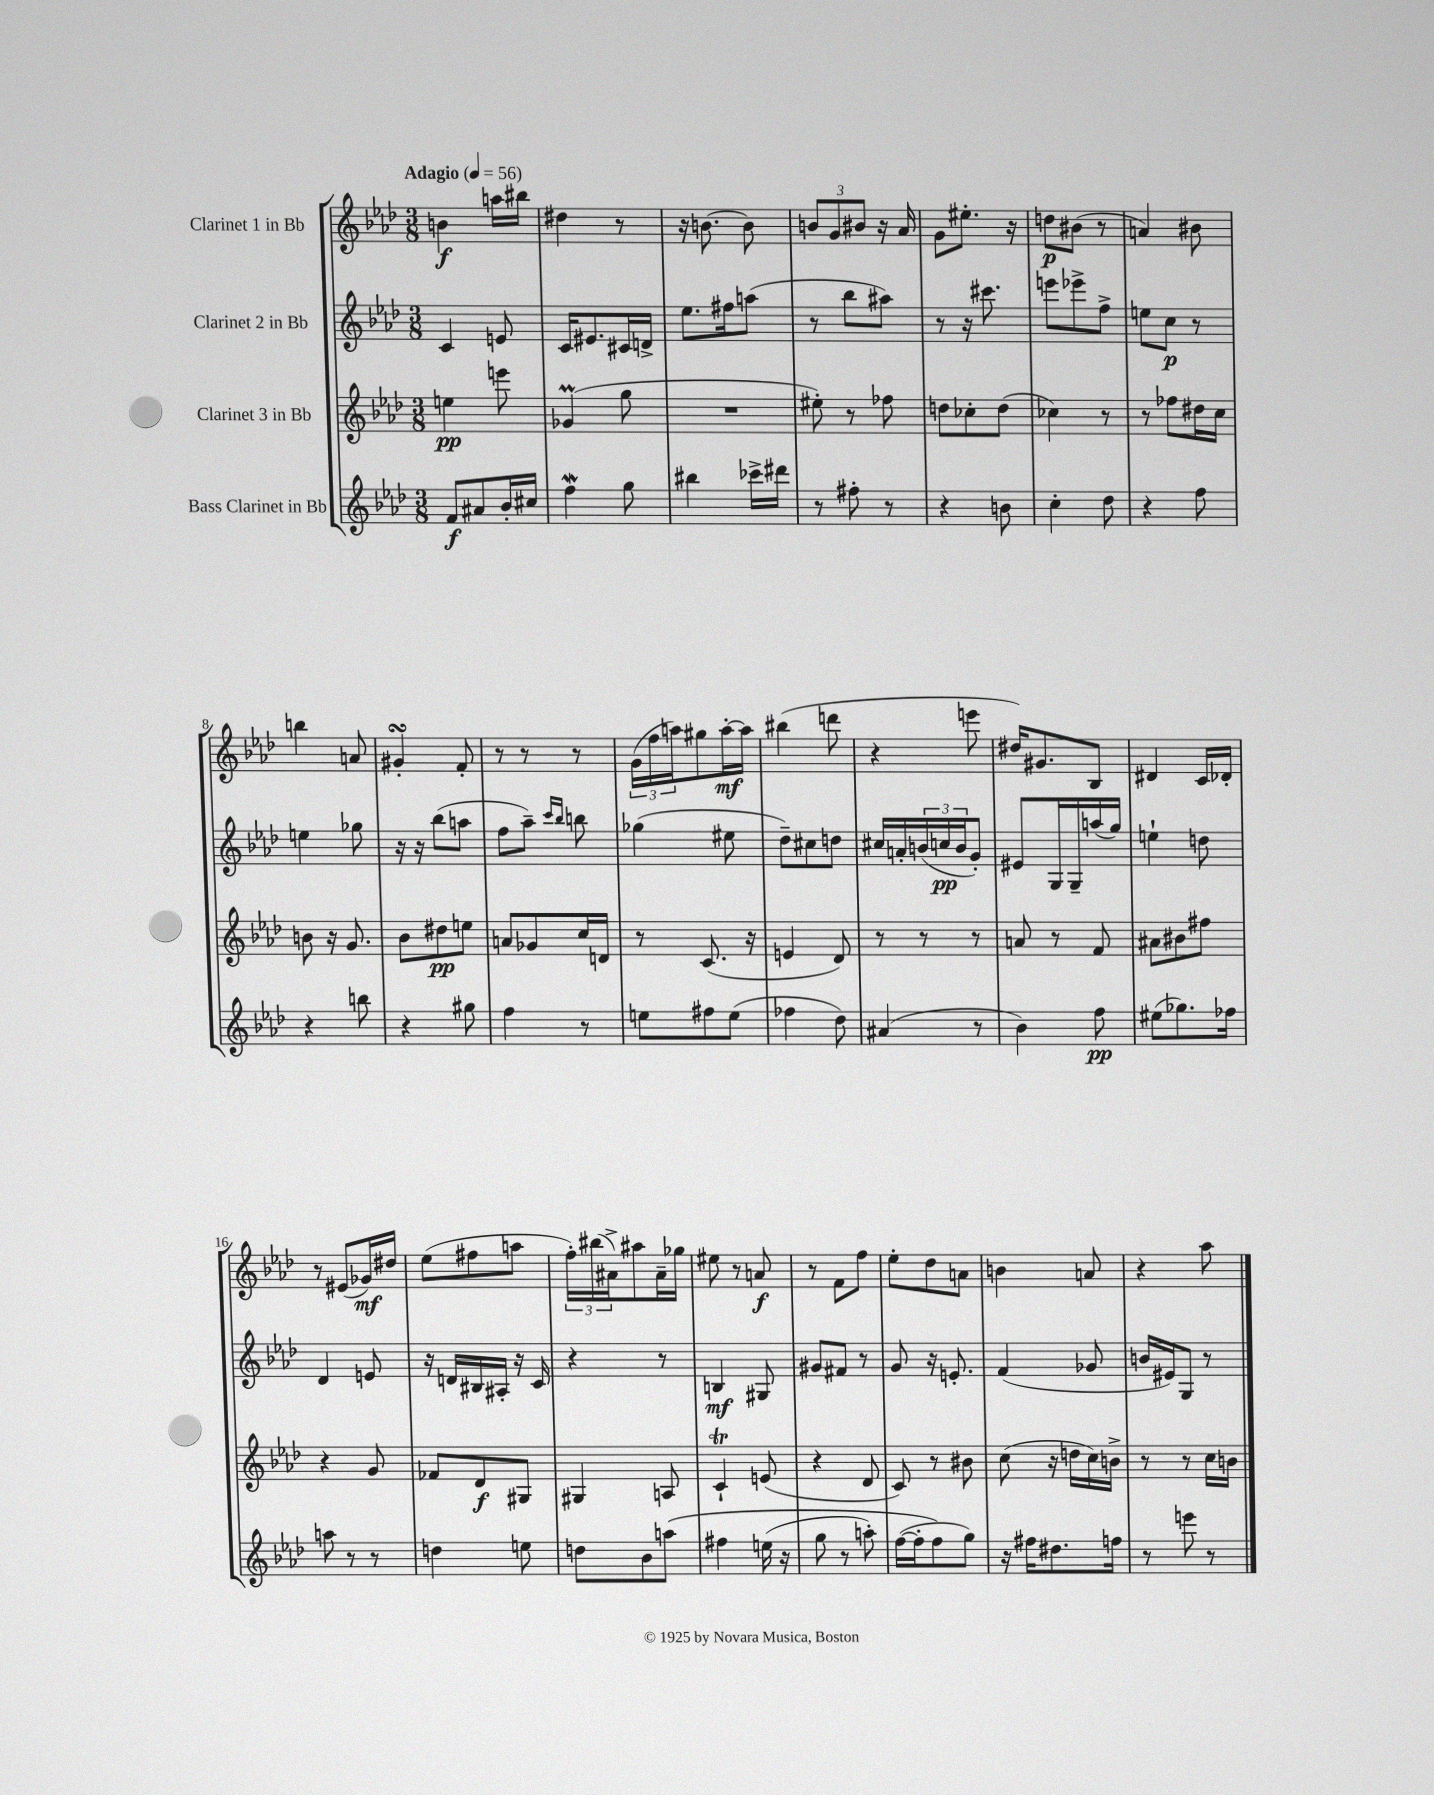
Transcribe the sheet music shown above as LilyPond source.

<<
\new StaffGroup <<
\new Staff = "s0" \with { instrumentName = "Clarinet 1 in Bb" } {
    \clef treble \key aes \major \numericTimeSignature \time 3/8 \tempo "Adagio" 4 = 56
    b'4\f a''16 bis''16 |
    dis''4 r8 |
    r16 b'8.~ b'8 |
    \tuplet 3/2 { b'8 g'8 bis'8 } r16 aes'16 |
    g'8 eis''8.-. r16 |
    d''8\p bis'8( r8 |
    a'4) bis'8 |
    b''4 a'8 |
    gis'4-.\turn f'8-. |
    r8 r8 r8 |
    \tuplet 3/2 { g'16( f''16 a''16) } gis''8 a''16~-.\mf a''16 |
    bis''4( d'''8 |
    r4 e'''8 |
    dis''16) gis'8. bes8 |
    dis'4 c'16 des'16-. |
    r8 eis'8( ges'16\mf) dis''16 |
    ees''8( fis''8 a''8 |
    \tuplet 3/2 { f''16-.) bis''16( ais'16->) } ais''8 ais'16-- ges''16 |
    eis''8 r8 a'8\f |
    r8 f'8 f''8 |
    ees''8-. des''8 a'8 |
    b'4 a'8 |
    r4 aes''8 \bar "|." |
}
\new Staff = "s1" \with { instrumentName = "Clarinet 2 in Bb" } {
    \clef treble \key aes \major \numericTimeSignature \time 3/8
    c'4 e'8 |
    c'16 eis'8. cis'16 d'16-> |
    ees''8. fis''16 a''8( |
    r8 bes''8 ais''8) |
    r8 r16 cis'''8. |
    e'''8 ees'''8-> f''8-> |
    e''8 c''8\p r8 |
    e''4 ges''8 |
    r16 r16 bes''8( a''8 |
    f''8 aes''8--) \grace { c'''16 bes''16 } b''8 |
    ges''4( eis''8 |
    des''8--) cis''8 d''8 |
    cis''16 a'16-. \tuplet 3/2 { b'16( c''16\pp b'16 } g'8-.) |
    eis'8 g16 g16-- a''16( g''16) |
    e''4-! d''8 |
    des'4 e'8 |
    r16 d'16 bis16 ais16-. r16 c'16 |
    r4 r8 |
    b4\mf gis8 |
    gis'8 fis'8 r8 |
    g'8 r16 e'8.-. |
    f'4( ges'8 |
    b'16 eis'16) g8 r8 \bar "|." |
}
\new Staff = "s2" \with { instrumentName = "Clarinet 3 in Bb" } {
    \clef treble \key aes \major \numericTimeSignature \time 3/8
    e''4\pp e'''8 |
    ges'4\prall( g''8 |
    R4. |
    eis''8-.) r8 fes''8 |
    d''8 ces''8-. d''8( |
    ces''4) r8 |
    r8 fes''8 dis''16 c''16 |
    b'8 r16 g'8. |
    bes'8 dis''8\pp e''8 |
    a'8 ges'8 c''16 d'16 |
    r8 c'8.( r16 |
    e'4 des'8) |
    r8 r8 r8 |
    a'8 r8 f'8 |
    ais'8 bis'8 fis''8 |
    r4 g'8 |
    fes'8 des'8\f gis8 |
    gis4 a8 |
    c'4-!\trill e'8( |
    r4 des'8 |
    c'8) r8 bis'8 |
    c''8( r16 d''16 c''16) b'16-> |
    r8 r8 c''16 b'16 \bar "|." |
}
\new Staff = "s3" \with { instrumentName = "Bass Clarinet in Bb" } {
    \clef treble \key aes \major \numericTimeSignature \time 3/8
    f'8\f ais'8 bes'16-. cis''16 |
    f''4\mordent g''8 |
    bis''4 ces'''16-> dis'''16 |
    r8 fis''8-. r8 |
    r4 b'8 |
    c''4-. des''8 |
    r4 f''8 |
    r4 b''8 |
    r4 gis''8 |
    f''4 r8 |
    e''8 fis''8 e''8( |
    fes''4 des''8) |
    ais'4( r8 |
    bes'4) f''8\pp |
    eis''8( ges''8.) fes''16 |
    a''8 r8 r8 |
    d''4 e''8 |
    d''8 bes'8 a''8\( |
    fis''4 e''16( r16 |
    g''8 r8 a''8-.) |
    f''16~( f''16-. f''8\) g''8) |
    r16 fis''16 dis''8. f''16 |
    r8 e'''8 r8 \bar "|." |
}
>>
>>
